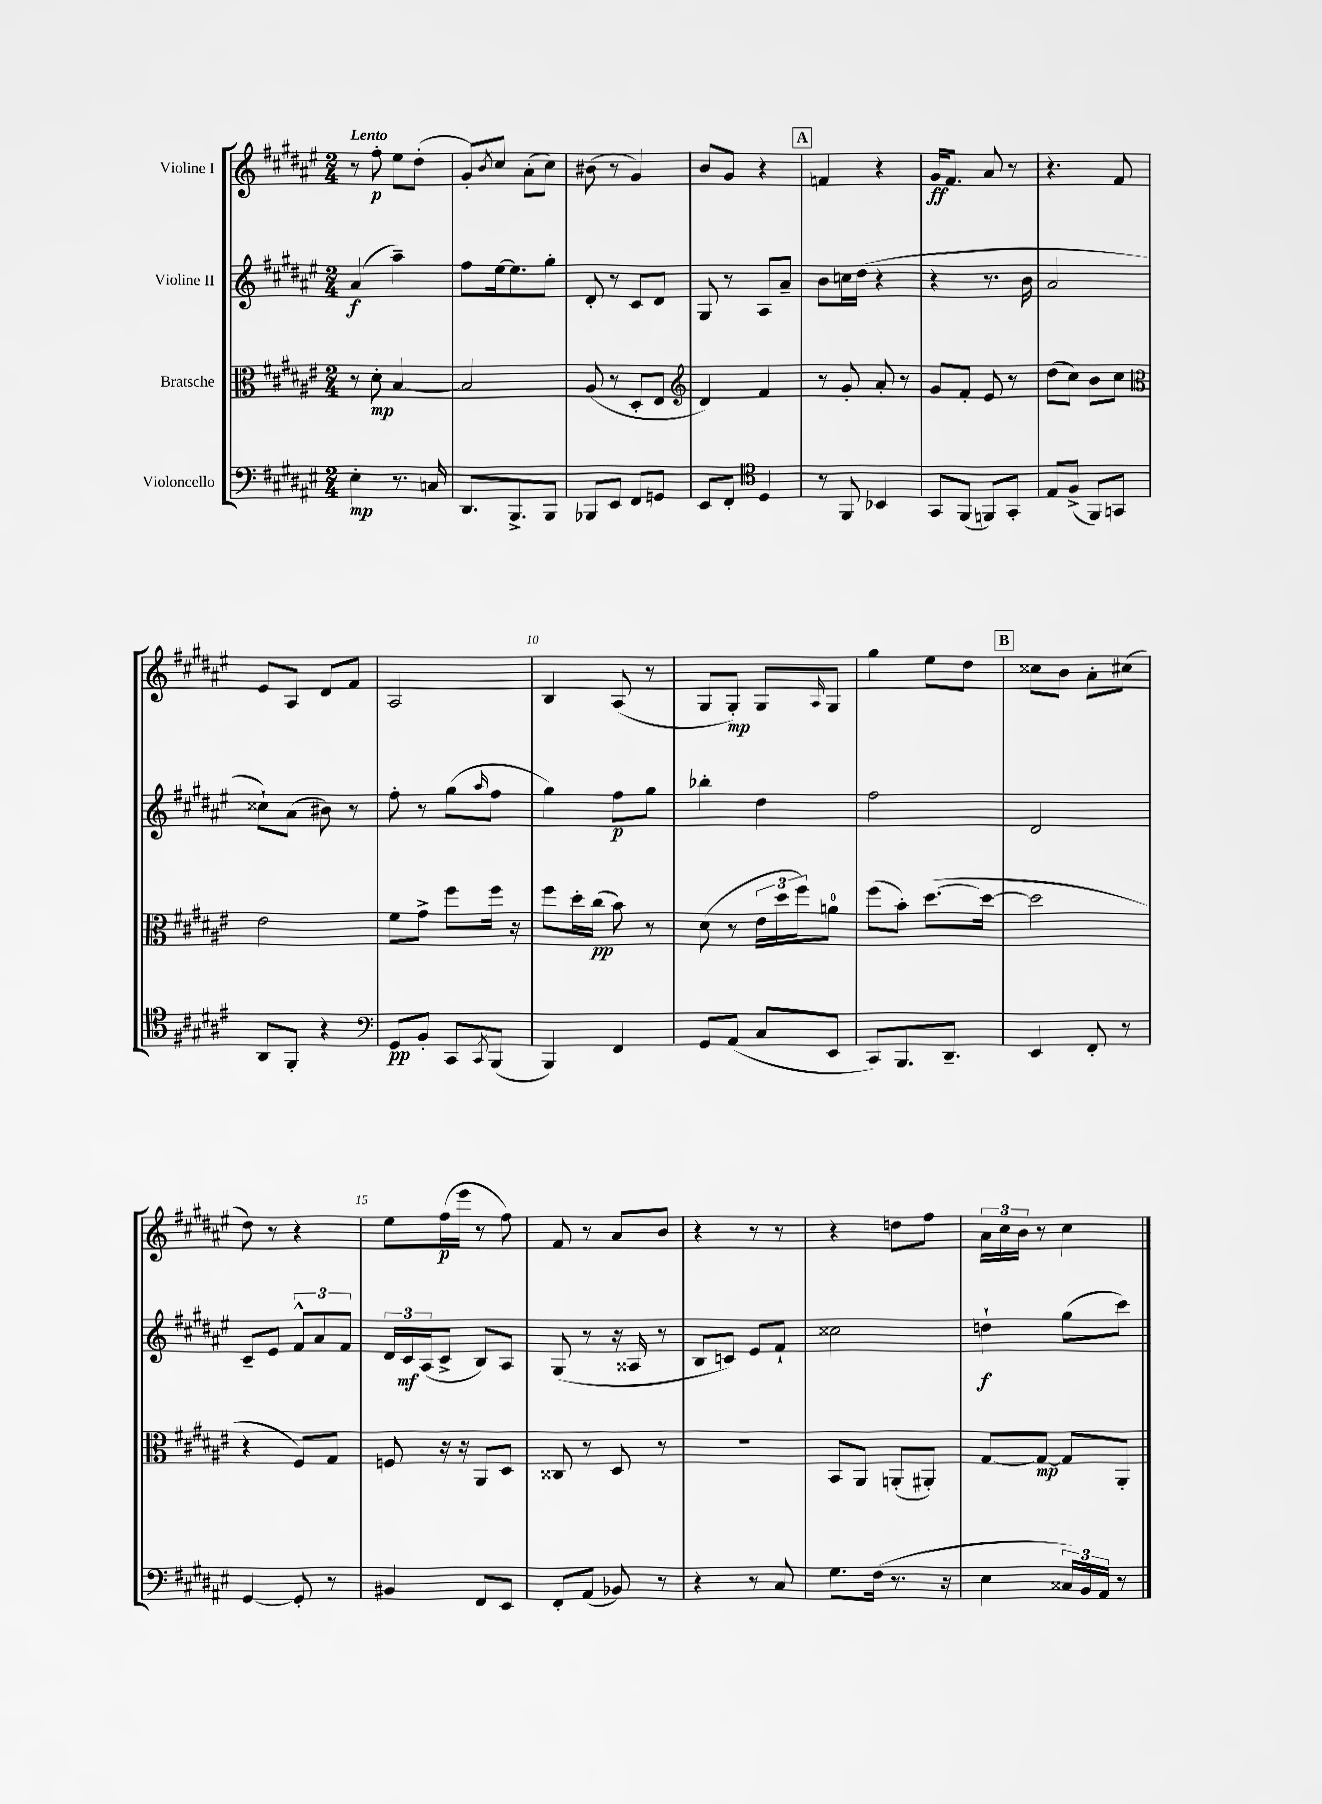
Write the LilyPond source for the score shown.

<<
\new StaffGroup <<
\new Staff = "s0" \with { instrumentName = "Violine I" } {
    \clef treble \key fis \major \numericTimeSignature \time 2/4 \tempo "Lento"
    r8 fis''8-.\p eis''8 dis''8-.( |
    gis'8-.) \acciaccatura { b'8 } cis''8 ais'8-.( cis''8) |
    bis'8( r8 gis'4) |
    b'8 gis'8 r4 |
    \mark \markup { \box "A" } f'4 r4 |
    gis'16\ff fis'8. ais'8 r8 |
    r4. fis'8 |
    eis'8 ais8 dis'8 fis'8 |
    ais2 |
    b4 ais8( r8 |
    gis8 gis8-.\mp) gis8 \grace { ais16 } gis8 |
    gis''4 eis''8 dis''8 |
    \mark \markup { \box "B" } cisis''8 b'8 ais'8-. cis''8( |
    dis''8) r8 r4 |
    eis''8 fis''16\p( eis'''16 r8 fis''8) |
    fis'8 r8 ais'8 b'8 |
    r4 r8 r8 |
    r4 d''8 fis''8 |
    \tuplet 3/2 { ais'16 cis''16 b'16 } r8 cis''4 \bar "|." |
}
\new Staff = "s1" \with { instrumentName = "Violine II" } {
    \clef treble \key fis \major \numericTimeSignature \time 2/4
    ais'4\f( ais''4--) |
    fis''8 eis''16~ eis''8. gis''8-. |
    dis'8-. r8 cis'8 dis'8 |
    gis8 r8 ais8 ais'8-- |
    \mark \markup { \box "A" } b'8 c''16 dis''16( r4 |
    r4 r8. b'16 |
    ais'2 |
    cisis''8-!) ais'8( bis'8) r8 |
    fis''8-. r8 gis''8( \grace { ais''16 } fis''8 |
    gis''4) fis''8\p gis''8 |
    bes''4-. dis''4 |
    fis''2 |
    \mark \markup { \box "B" } dis'2 |
    cis'8-- eis'8 \tuplet 3/2 { fis'8-^ ais'8 fis'8 } |
    \tuplet 3/2 { dis'16 cis'16\mf ais16( } cis'8-> b8) ais8 |
    gis8( r8 r16 aisis16 r8 |
    b8 c'8) eis'8 fis'8-! |
    cisis''2 |
    d''4-!\f gis''8( cis'''8) \bar "|." |
}
\new Staff = "s2" \with { instrumentName = "Bratsche" } {
    \clef alto \key fis \major \numericTimeSignature \time 2/4
    r8 dis'8-.\mp b4~ |
    b2 |
    ais8( r8 dis8-. eis8 |
    \clef treble dis'4) fis'4 |
    \mark \markup { \box "A" } r8 gis'8-. ais'8-. r8 |
    gis'8 fis'8-. eis'8 r8 |
    dis''8( cis''8) b'8 cis''8 |
    \clef alto eis'2 |
    fis'8 gis'8-> fis''8 fis''16 r16 |
    fis''8 dis''16-. cis''16\pp( b'8) r8 |
    dis'8( r8 \tuplet 3/2 { eis'16 dis''16 fis''16) } a'8-0 |
    fis''8( b'8-.) dis''8.~( dis''16~ |
    \mark \markup { \box "B" } dis''2 |
    r4 fis8) gis8 |
    f8 r16 r16 ais,8 dis8 |
    cisis8 r8 dis8 r8 |
    R2 |
    b,8 ais,8 a,8-.( ais,8-.) |
    gis8~ gis8~\mp gis8 ais,8-. \bar "|." |
}
\new Staff = "s3" \with { instrumentName = "Violoncello" } {
    \clef bass \key fis \major \numericTimeSignature \time 2/4
    eis4-.\mp r8. c16 |
    dis,8. b,,8.-> b,,8 |
    bes,,8 eis,8 fis,8 g,8 |
    eis,8 fis,8-. \clef tenor dis4 |
    \mark \markup { \box "A" } r8 fis,8 bes,4 |
    gis,8 fis,8( f,8) gis,8-. |
    eis8 fis8->( fis,8) g,8 |
    ais,8 fis,8-. r4 |
    \clef bass gis,8\pp b,8-. cis,8 \acciaccatura { cis,8 } b,,8( |
    b,,4) fis,4 |
    gis,8 ais,8( cis8 eis,8 |
    cis,8) b,,8. dis,8.-- |
    \mark \markup { \box "B" } eis,4 fis,8-. r8 |
    gis,4~ gis,8-. r8 |
    bis,4 fis,8 eis,8 |
    fis,8-. ais,8( bes,8) r8 |
    r4 r8 cis8 |
    gis8. fis16( r8. r16 |
    eis4 \tuplet 3/2 { cisis16) b,16 ais,16 } r8 \bar "|." |
}
>>
>>
\layout { \context { \Score \override BarNumber.break-visibility = ##(#f #t #t) barNumberVisibility = #(every-nth-bar-number-visible 5) } }
